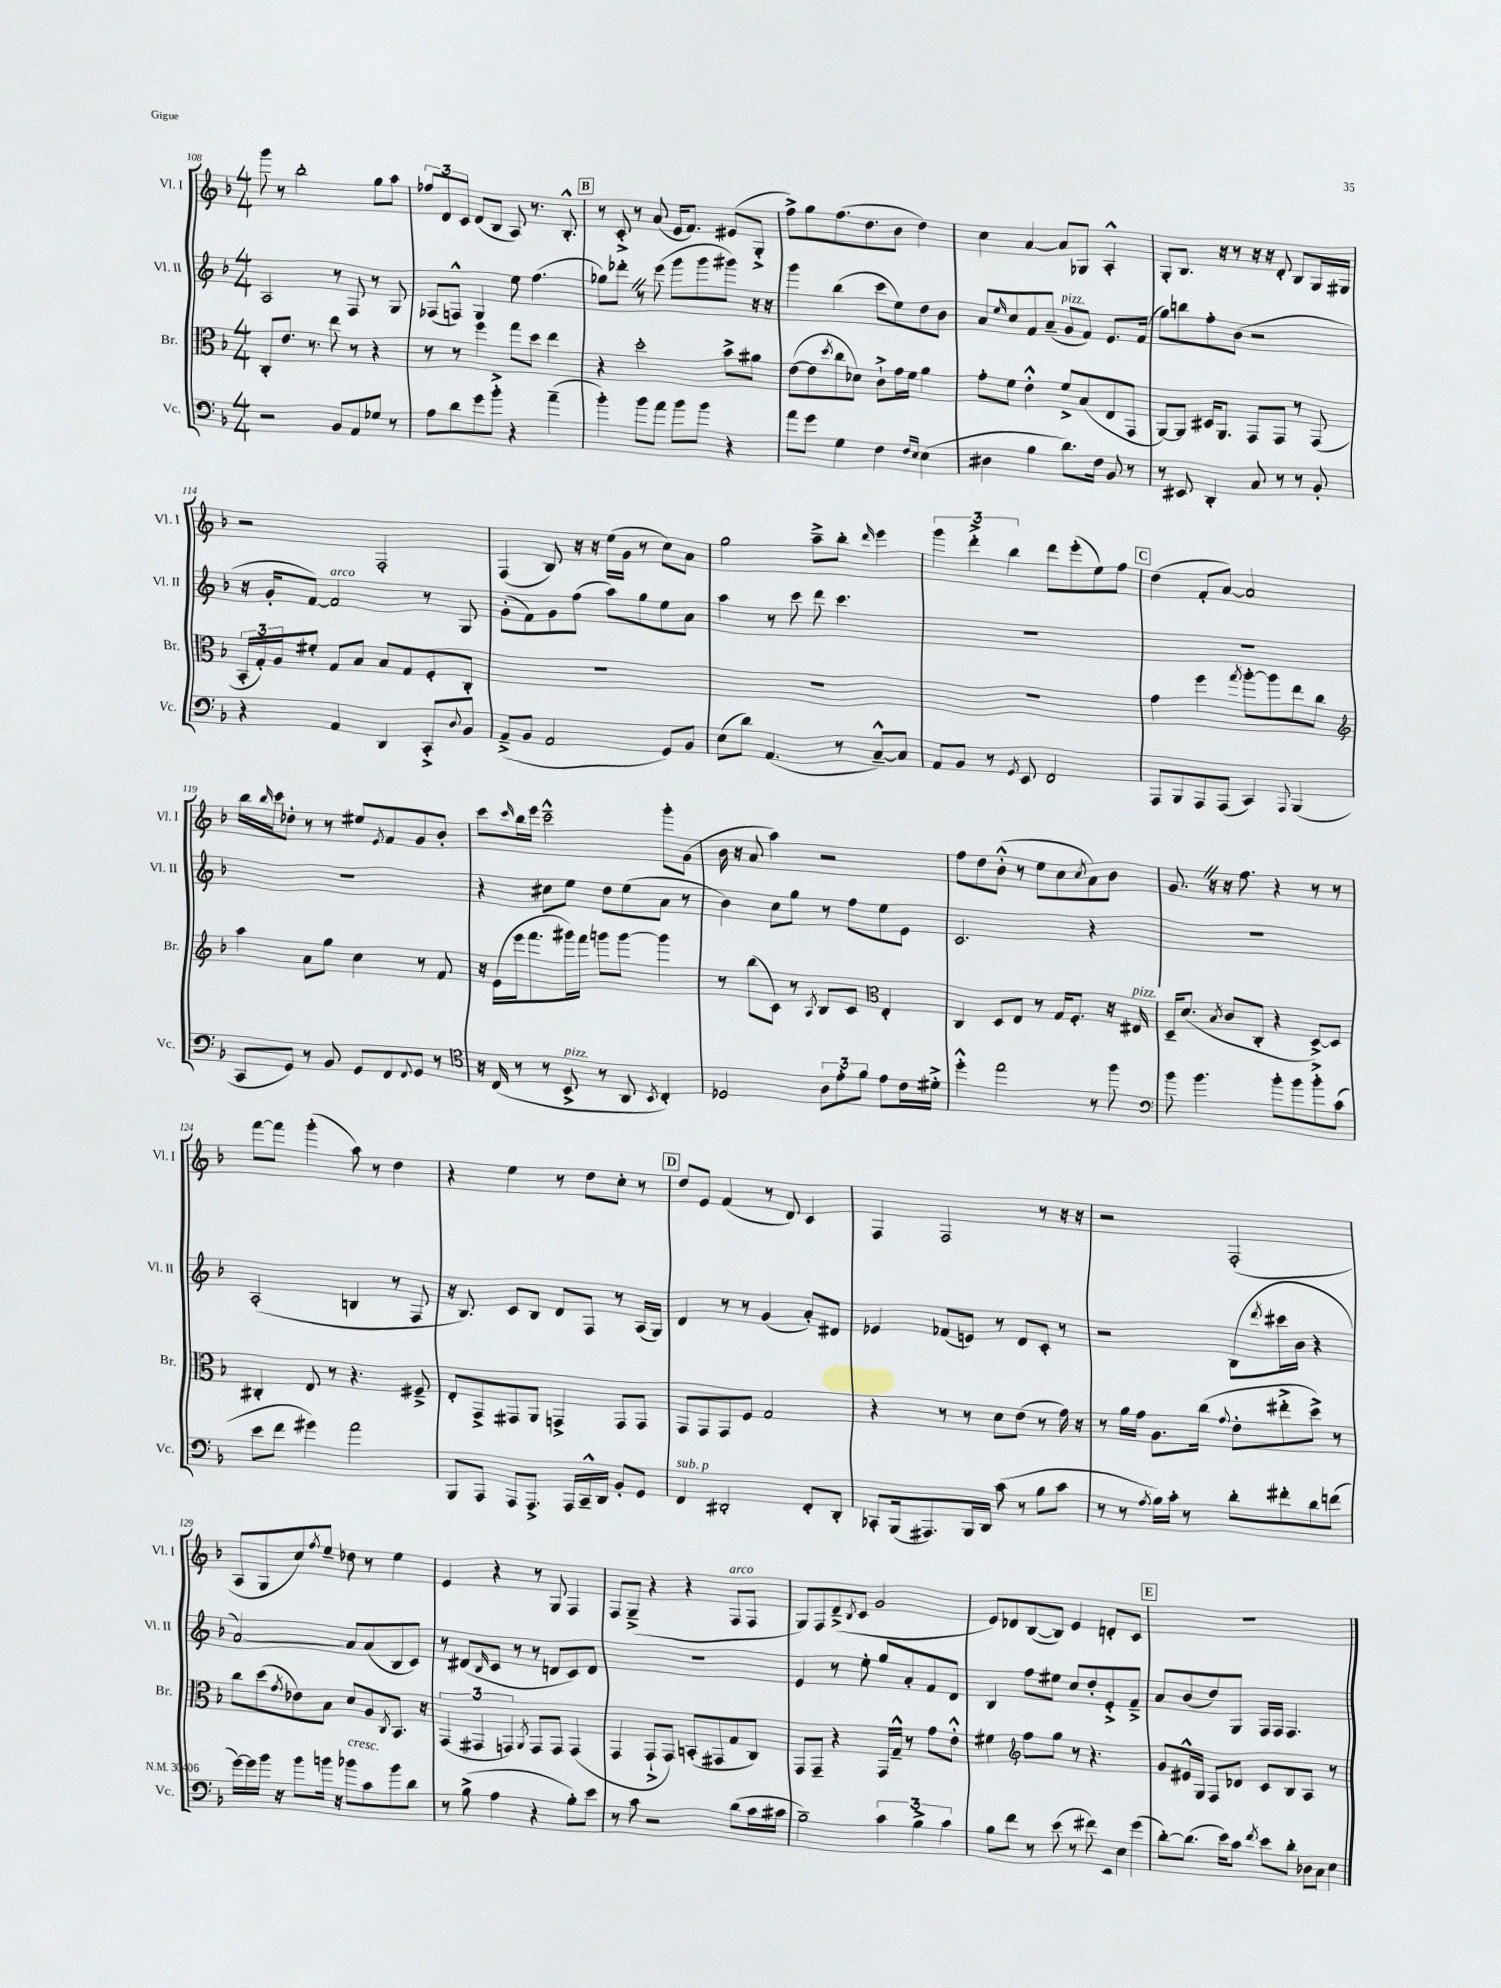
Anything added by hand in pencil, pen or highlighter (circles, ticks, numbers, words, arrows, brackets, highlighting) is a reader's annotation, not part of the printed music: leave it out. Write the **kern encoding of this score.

**kern	**kern	**kern	**kern
*staff4	*staff3	*staff2	*staff1
*clefF4	*clefC3	*clefG2	*clefG2
*k[b-]	*k[b-]	*k[b-]	*k[b-]
*M4/4	*M4/4	*M4/4	*M4/4
2r	8C'/L	2A/	8ggg\
.	8.e/J	.	8r
.	.	.	2bb-'\
.	8.r	.	.
8BB-/L	8ee\	8r	.
8AA/	8r	8F/	.
8G-/J	4r	8r	8gg\L
8r	.	8G/	8aa\J
=	=	=	=
8A\L	8r	(8F-/L	12ff-/L
.	.	.	12d/
8d\	8r	8F^^/J)	.
.	.	.	12c/J
8g\	4ff\	4G/	(8d/L
8b-'^\J	.	.	8B-/J
4r	8gg\L	8ee\	8A/)
.	8dd\J	(4.ff\	8.r
(4a~\	4ee\	.	.
.	.	.	8.B-'^^/
=	=	=	=
4b-'\)	4r	8gg-\L)	8r
.	.	8ddd-'\J	8c'^/
8b-\L	2dd'\	8r	8r
8a\J	.	(8eee\	(8a/
8b-\L	.	8ggg\L	16e/LK
.	.	.	8.f/J)
8b-\J	.	8ggg\	.
4r	8b-^\L	8ggg#\J)	(8e#/L
.	8a#\J	16r	8G'^/J
.	.	16r	.
=	=	=	=
8a\L	([8e\L	4ggg\	8ff^\L)
8g\J	8e\]	.	8gg\
.	8qdd/	.	.
4G\	8cc\	(4bb-\	(8.ff\
.	8d-\J)	.	.
.	.	.	8.dd\
4F\	8c`^\L	8ccc\L	.
.	16g\L	8ee\)	8b-\J
.	16f\JJ	.	.
16qqF/LL	.	.	.
16qqE/JJ	.	.	.
(4E\	4a\	8dd\	4dd\)
.	.	8b-\J	.
=	=	=	=
4D#\	8g'\L	8a/L	4cc\
.	.	16qqee/	.
.	8f\J	8cc/	.
4B-\	4e'^^\	8f/	[4a/
.	.	(8a~/J	.
8.d\L)	8f^/L	8g/L	8a/]L
.	(8B-/	8f/J)	8G-/J
16F\Jk	.	.	.
8BB-/	8E/	8.e/L	4A'^^/
8r	8GG/J	.	.
.	.	(16f/Jk	.
=	=	=	=
8r	[8AA/L)	8gg\L)	8G'/L
8EE#/	8AA/]J	8bb\	8.B-/J
4DD'/	16D#/LK	8ff'\	.
.	8.AA/J	.	16r
.	.	(8b-\J	8r
8C/	8GG/L	2r	16r
.	.	.	16r
8r	8GG/J	.	8d'/
8r	8r	.	8B-/L
8BB-'/	(8GG/	.	16G/L
.	.	.	16G#/JJ
=	=	=	=
4r	24BB-'/LL	16r	2r
.	24G'/)	.	.
.	.	16g'/LK	.
.	24A/J	.	.
.	8f#'/J	[8f/J)	.
4AA/	8G/L	2f/]	.
.	8B-/J	.	.
4DD/	8B-/L	.	2F'/
.	8G/	.	.
8CC'^/L	8F'/	8r	.
8qqD/	.	.	.
8BB-/J	8C'/J	8G/	.
=	=	=	=
(8AA~^/L	1r	(8g'\L	(4F/
8BB-/J	.	8f\)	.
2AA/	.	8g\	8B-/)
.	.	(8ff\J	16r
.	.	.	16r
.	.	8aa\L)	(16ee\LL
.	.	.	16g\JJ
.	.	8gg\	8r
8GG/L)	.	8ee\	8cc\L)
8BB-/J	.	8a\J	8a\J
=	=	=	=
(8E\L	1r	4aa\	2gg\
8d\J)	.	.	.
(4.AA/	.	8r	.
.	.	8ccc\	.
.	.	8ddd\	8aa~^\L
8r	.	4.ccc\	8bb-'\J
.	.	.	16qqddd/
[8C~^^/L)	.	.	4eee\
8C/]J	.	.	.
=	=	=	=
8AA/L	1r	1r	6ggg\
8BB-/J	.	.	.
.	.	.	6ddd'^\
8r	.	.	.
.	.	.	6bb-\
8qGG/	.	.	.
8EE/	.	.	.
2FF/	.	.	8ddd\L
.	.	.	(8eee'\
.	.	.	8ee\)
.	.	.	8ff\J
=	=	=	=
8AAA/L	4g\	1r	(4dd\
8BBB-/	.	.	.
8AAA/	4ff\	.	8f'/L
(8AAA/J	.	.	[8a/J)
.	8qgg/	.	.
4CC/)	[8aa'\L	.	2a/]
.	8aa\]	.	.
8qqAAA/	.	.	.
(4BBB-/	8ee\	.	.
.	8cc\J	.	.
=	=	=	=
*	*clefG2	*	*
8CC/L	4aa\	1r	16bb-\LL
.	.	.	16qqbb-/
.	.	.	16ccc\J
8GG/J)	.	.	8dd-'\J
8r	8a\L	.	8r
8BB-/	8gg\J	.	8r
8GG/L	4cc\	.	8ee#/L
.	.	.	8qe/
8FF/	.	.	8f/
8qqFF/	.	.	.
8GG/J	8r	.	8g/
8r	8f/	.	8b-'/J
=	=	=	=
*clefC4	*	*	*
16r	16r	4r	8ccc\L
(16C/	(16e\LL	.	.
.	.	.	16qqccc/
8r	16eee\J	.	16bb-\L
.	8.fff\	.	16eee\JJ
8r	.	8cc#\L	2ccc~^^\
8BB-^/	16ggg#\L)	8ee\J	.
.	16fff\JJ	.	.
8r	8ggg\L	8dd\L	.
8AA/	[8ggg\J	(8ee\	.
8qBB-/	.	.	.
4C'/)	4ggg\]	8a\J	8ggg'\L
.	.	8r	(8g\J
=	=	=	=
2D-/	8r	4b-\)	16b-\
.	.	.	16r
.	(8bb-\L	.	8a/
.	8c\J)	8cc\L	4aa\)
.	8r	8gg\J	.
.	8qA/	.	.
12A\L	8B-/L	8r	2r
12e'\	.	.	.
.	8c/J	8ff\L	.
12f\J	.	.	.
*	*clefC3	*	*
8e\L	4E'/	8ee\	.
16c\L	.	8e\J	.
16d#'^\JJ	.	.	.
=	=	=	=
4dd'^^\	4C/	2.c/	8ff\L
.	.	.	8dd\
2ee\	8D/L	.	(8b-'^^\J
.	8E/J	.	8r
.	8r	.	8ee\L
.	16G/LK	.	8cc\
.	8.F'/J	.	.
.	.	.	8qcc/
8r	.	4r	8a\)
8ff\	16r	.	8b-\J
.	16E#/	.	.
=	=	=	=
*clefF4	*	*	*
8b-\	16D~/LK	1r	8.g/
.	(8.d/J	.	.
4.b-\	.	.	.
.	.	.	16r
.	8qB-/	.	.
.	8c/L	.	16r
.	.	.	8.ff\
.	8C'/J	.	.
8b-'\L	4r	.	4r
8b-\	.	.	.
8b-'^\	[8D^/L)	.	8r
(8c\J	8D/]J	.	8r
=	=	=	=
8e\L	4C#'/	(2A'/	[8fff\L
8f\J	.	.	8fff\]J
4g#\)	8E/	.	(4ggg'\
.	8r	.	.
2a\	4.r	4B/	8aa\)
.	.	.	8r
.	.	8r	4dd\
.	8F#~^/	8F/	.
=	=	=	=
8BBB-/L	8E'/L	16r	4r
.	.	8.B-/)	.
8AAA/J	8GG^/	.	.
8AAA/L	8GG#/	8c/L	4ee\
8.AAA^/J	8AA/J	8B-/J	.
.	4GG^/	8d/L	8r
16AAA/LL	.	.	.
16CC~^^/	.	8F/J	8dd\L
16DD/JJ	.	.	.
8BB-'/L	8GG/L	8r	8cc'\J
8GG/J	8GG/J	(16A/LL	8r
.	.	16G/JJ)	.
=	=	=	=
4FF/	8GG/L	4d/	8dd/L
.	8GG/	.	8e/J
2DD#'/	8GG/	8r	(4f/
.	8F/J	8r	.
.	2G/	(4g/	8r
.	.	.	8d/)
8FF'/L	.	8a'/L)	4c/
8DD#'/J	.	8d#/J	.
=	=	=	=
8CC-'/L	4r	4e-/	4F/
(16BBB-/k	.	.	.
8.AAA#/)	.	.	.
.	8r	(8f-/L	2F/
16BBB-/L	8r	8e/J)	.
16DD/JJ	.	.	.
(8c\	8d\L	8r	.
8r	(8e\J	8d/L	.
8B-\L	8r	8c'/J	8r
8c\J	16g\)	8r	16r
.	16r	.	16r
=	=	=	=
8r	8r	2r	2r
8r	16a\LL	.	.
.	16g\JJ	.	.
8qA/	.	.	.
16B-\LL)	8.A\L	.	.
16c'\JJ	.	.	.
8r	.	.	.
.	(16cc\Jk	.	.
.	8qqg/	.	.
8d'\L	8e'\L	(8B-\L	(2F'/
.	.	8qddd/	.
8f#'\	8ee#'^\	16ccc#\L	.
.	.	16b-\JJ	.
8d\	8dd^\J)	4r	.
(8f\J	8r	.	.
=	=	=	=
[16g\LL)	8cc\L	[2a/)	8A/L
16g\]	.	.	.
16b-\JJ	(8dd\	.	8G/
16r	.	.	.
.	8qg/	.	.
8b-\L	8e-\)	.	8cc/)
.	.	.	8qff/
16b\Jk	8B-\J	.	8ee~/J
16r	.	.	.
8b-\L	8d/L	8a/]L	8dd-\
8c\	8A/	(8a/	8r
.	8qC/	.	.
8b-\	8.BB-/J	8B-/	4ee\
8d\J	.	8c/J)	.
.	16r	.	.
=	=	=	=
8r	(6GG/	8r	4e/
(8B-^\	.	(8d#/L	.
.	6GG#/	.	.
.	.	16qqB-/	.
4A\	.	8c/J	4r
.	6GG/)	.	.
.	.	8r	.
.	8qAA/	.	.
4r	8GG/L	8r	8r
.	8GG/J	8d/L	8G/
8B-'\L)	(4GG/	8c/)	4F/
8e\J	.	8d/J	.
=	=	=	=
8r	4GG/	1r	8F/L
8c\	.	.	(8G~^/J
2r	8GG`^/L	.	4r
.	8GG/J)	.	.
.	(8BB'/L	.	4r
.	8GG#/	.	.
(8d\L	8G/	.	8F/L
16c\L	8C/J)	.	8F/J
16c#\JJ	.	.	.
=	=	=	=
2B-~\)	8GG/L	4e/	8G/L)
.	8GG~/J	.	8F/
.	4r	8r	(8d~^/
.	.	.	8qB-/
.	.	8ee'\	8c/J
6c\	16GG/LL	8gg/L	2g/
.	16G~^^/JJ	.	.
.	8r	8a'/	.
6B-^\	.	.	.
.	8g\L	8f/	.
6c\	.	.	.
.	8e'^^\J	8d/J	.
=	=	=	=
8B-\L	4f#\	4B-/	8e/L)
8f\J	.	.	8d-/
*	*clefG2	*	*
8r	8ff\L	8ff\L	([8B-/
(8e\	8gg\J	8ee#\J	8B-/]J)
8r	8r	8cc/L	4e/
8f#\)	4.r	8dd'/	.
16EE\LL	.	8e'^/	8d'/L
16E\J	.	.	.
(8g\J	.	8f~^/J	8c/J
=	=	=	=
[8d'\L)	8g/L	8a/L	1r
(8.d\]J	16e#^^/L	(8b-/	.
.	16G/JJ	.	.
.	8F/L	8dd/)	.
16e\LK)	.	.	.
8c\J	8d-/J	8G/J	.
8qf/	.	.	.
8e\L	8c/L	16F/LL	.
.	.	16F/JJ	.
8d'\J	8B-/	4.F/	.
16D-\LL	8A/J	.	.
16C\J	.	.	.
8E\J	8r	.	.
==	==	==	==
*-	*-	*-	*-
